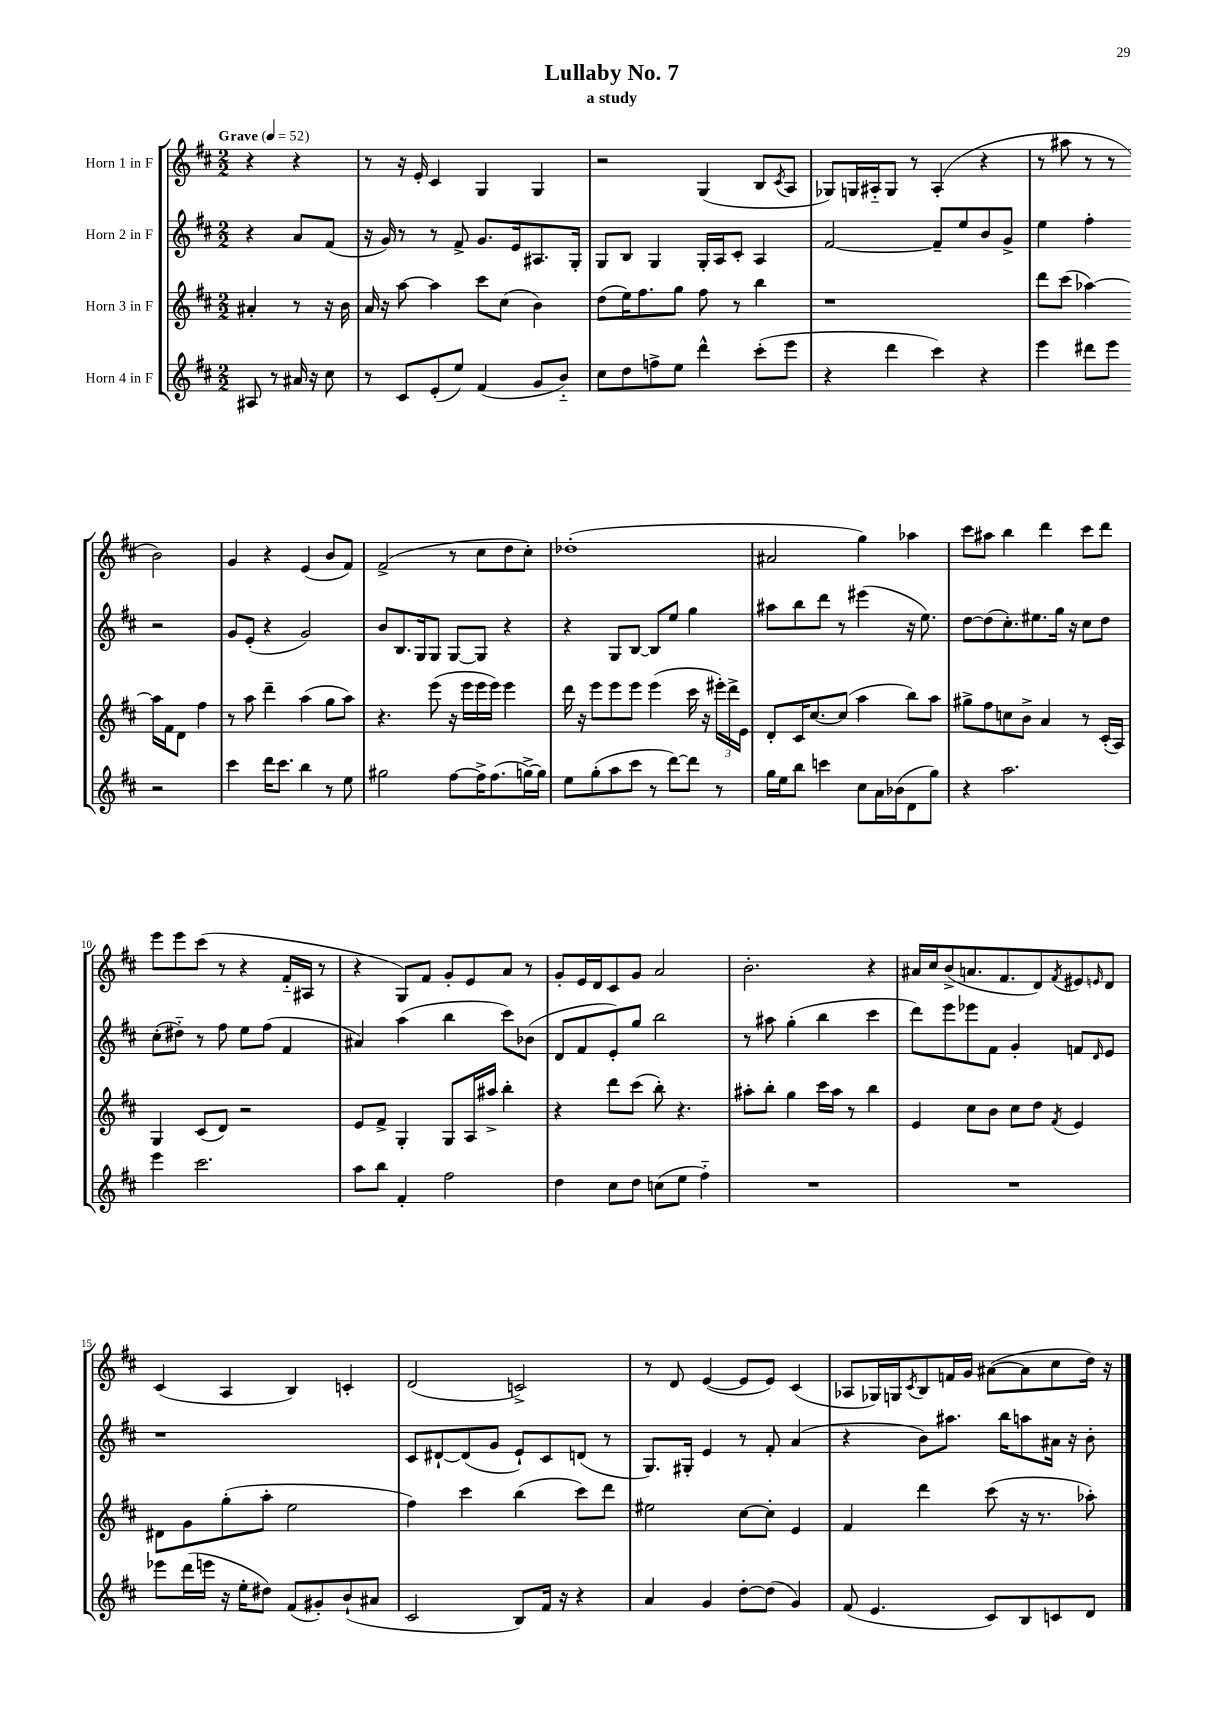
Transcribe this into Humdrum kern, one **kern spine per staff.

**kern	**kern	**kern	**kern
*part4	*part3	*part2	*part1
*staff4	*staff3	*staff2	*staff1
*I"Horn 4 in F	*I"Horn 3 in F	*I"Horn 2 in F	*I"Horn 1 in F
*clefG2	*clefG2	*clefG2	*clefG2
*k[f#c#]	*k[f#c#]	*k[f#c#]	*k[f#c#]
*M2/2	*M2/2	*M2/2	*M2/2
*MM52	*MM52	*MM52	*MM52
=	=	=	=
!	!	!	!LO:TX:a:B:t=Grave
8A#X/	4a#X'/	4r	4r
8r	.	.	.
16a#X/	8r	8a/L	4r
16r	.	.	.
8cc#\	16r	(8f#/J	.
.	16b\	.	.
=1	=1	=1	=1
8r	16a/	16r	8r
.	16r	16g/)	.
8c#/L	[8aa\	8r	16r
.	.	.	16e'/
(8e'/	4aa\]	8r	4c#/
8ee/J)	.	8f#^/	.
(4f#/	8ccc#\L	8.g/L	4G/
.	(8cc#\J	.	.
.	.	16e/k	.
8g/L	4b\)	8.A#X/	4G/
8b/J)	.	.	.
.	.	16G'/Jk	.
=2	=2	=2	=2
8cc#\L	(8dd\L	8G/L	2r
8dd\	16ee\K)	8B/J	.
.	8.ff#\	.	.
8ffn^\	.	4G/	.
8ee\J	8gg\J	.	.
4ddd^^\	8ff#\	16G'/LL	(4G/
.	.	16A/J	.
.	8r	8c#'/J	.
(8ccc#'\L	4bb\	4A/	8B/L
.	.	.	8qc#/
8eee\J	.	.	8A/J
=3	=3	=3	=3
4r	1r	[2f#/	8G-X/L)
.	.	.	16Gn/L
.	.	.	16A#X/J
4ddd\	.	.	8G/J
.	.	.	8r
4ccc#\)	.	8f#~/L]	(4A#'/
.	.	8ee/	.
4r	.	8b/	4r
.	.	8g^/J	.
=4	=4	=4	=4
4eee\	8ddd\L	4ee\	8r
.	(8ccc#\J	.	8aa#X\
8ddd#X\L	[4aa-X\)	4ff#'\	8r
8eee\J	.	.	8r
2r	16aa-\LL]	2r	2b\)
.	16f#\J	.	.
.	8d\J	.	.
.	4ff#\	.	.
!!LO:LB:g=z
=5	=5	=5	=5
4ccc#\	8r	8g/L	4g/
.	8aa\	(8e'/J	.
16ddd\KL	4ddd~\	4r	4r
8.ccc#\J	.	.	.
4bb\	(4aa\	2g/)	(4e/
8r	8gg\L	.	8b/L
8ee\	8aa\J)	.	8f#/J)
=6	=6	=6	=6
2gg#X\	4.r	8b/L	(2f#^/
.	.	8.B/	.
.	.	16G/k	.
.	(8eee\	8G/J	.
[8ff#\L	16r	[8G/L	8r
.	16eee\LL	.	.
16ff#^\K]	16eee\	8G/J]	8cc#\L
(8.ff#\	16eee\JJ)	.	.
.	4eee\	4r	8dd\
[16ggn^\L)	.	.	8cc#'\J)
16gg\JJ]	.	.	.
=7	=7	=7	=7
8ee\L	16ddd\	4r	(1dd-X'
.	16r	.	.
(8gg'\	8eee\L	.	.
8aa\	8eee\	8G/L	.
8ccc#\J	8eee\J	[8B/J	.
8r	(4eee\	8B/L]	.
[8ddd\L)	.	8ee/J	.
8ddd\J]	16ccc#\	4gg\	.
.	16r	.	.
8r	24eee#X'\LL)	.	.
.	24ddd^\	.	.
.	24e\JJ	.	.
=8	=8	=8	=8
16gg\LL	8d'/L	8aa#X\L	2a#X/
16ee\J	.	.	.
8bb\J	16c#/K	8bb\	.
.	[8.cc#/	.	.
4cccn\	.	8ddd\J	.
.	(8cc#/J]	8r	.
8cc#\L	4aa\	(4eee#X\	4gg\)
16a\L	.	.	.
(16b-X\J	.	.	.
8d\	8bb\L)	16r	4aa-X\
.	.	8.ee\)	.
8gg\J)	8aa\J	.	.
=9	=9	=9	=9
4r	8gg#X^\L	[8dd\L	8ccc#\L
.	8ff#\	(8dd\]	8aa#X\J
2.aa\	8ccn\	8.cc#'\)	4bb\
.	8b^\J	.	.
.	.	8.ee#X\	.
.	4a/	.	4ddd\
.	.	16gg\Jk	.
.	.	16r	.
.	8r	8cc#\L	8ccc#\L
.	(16c#'/LL	8dd\J	8ddd\J
.	16A/JJ)	.	.
!!LO:LB:g=z
=10	=10	=10	=10
4eee\	4G/	(8cc#'\L	8eee\L
.	.	8dd#X\J)	8eee\
2.ccc#\	(8c#/L	8r	(8ccc#\J
.	8d/J)	8ff#\	8r
.	2r	8ee\L	4r
.	.	(8ff#\J	.
.	.	4f#/	16f#/LL
.	.	.	16A#X/JJ
.	.	.	8r
=11	=11	=11	=11
8aa\L	8e/L	4a#X/)	4r
8bb\J	8f#^/J	.	.
4f#'/	4G'/	(4aa\	8G/L)
.	.	.	8f#/J
2ff#\	8G/L	4bb\	8g'/L
.	16A/L	.	8e/
.	16aa#X^/JJ	.	.
.	4bb'\	8ccc#\L)	8a/J
.	.	(8b-X\J	8r
=12	=12	=12	=12
4dd\	4r	8d/L	8g'/L
.	.	8f#/	16e/L
.	.	.	16d/J
8cc#\L	8ddd\L	8e'/)	8c#/
8dd\J	(8ccc#\J	8gg/J	8g/J
(8ccn\L	8bb'\)	2bb\	2a/
8ee\J	4.r	.	.
4ff#\)	.	.	.
=13	=13	=13	=13
1r	8aa#X'\L	8r	2.b'\
.	8bb'\J	8aa#X\	.
.	4gg\	(4gg'\	.
.	16ccc#\LL	4bb\	.
.	16aa#\JJ	.	.
.	8r	.	.
.	4bb\	4ccc#\	4r
=14	=14	=14	=14
1r	4e/	8ddd\L)	16a#X/LL
.	.	.	16cc#/J
.	.	8eee\	(8b^/
.	8cc#\L	8eee-X\	8.an/
.	8b\J	8f#\J	.
.	.	.	8.f#/
.	8cc#\L	4g'/	.
.	8dd\J	.	8d/)
.	8qf#/	.	8qf#/
.	4e/	8fn/L	8e#X/
.	.	16qqd/	16qqen/
.	.	8e/J	8d/J
!!LO:LB:g=z
=15	=15	=15	=15
8eee-X\L	8d#X\L	1r	(4c#/
(16ddd\L	8g\	.	.
16eeen\JJ	.	.	.
16r	(8gg'\	.	4A/
16ee'\KL	.	.	.
8dd#X\J)	8aa'\J	.	.
(8f#/L	2ee\	.	4B/)
8g#X'/)	.	.	.
(8b`/	.	.	4cn'/
8a#X/J	.	.	.
=16	=16	=16	=16
2c#/	4ff#\)	8c#/L	(2d/
.	.	[8d#X`/	.
.	4ccc#\	(8d#/]	.
.	.	8g/J	.
8B/L)	(4bb\	8e`/L)	2cn^/)
16f#/Jk	.	8c#/	.
16r	.	.	.
4r	8ccc#\L)	(8dn/J	.
.	8ddd\J	8r	.
=17	=17	=17	=17
4a/	2ee#X\	8.G/L)	8r
.	.	.	8d/
.	.	16G#X'/Jk	.
4g/	.	4e/	([4e/
[8dd'\L	[8cc#\L	8r	8e/L]
(8dd\J]	8cc#'\J]	8f#'/	8e/J)
4g/)	4e/	(4a/	(4c#/
=18	=18	=18	=18
(8f#/	4f#/	4r	8A-X/L
4.e/	.	.	16G-X/L)
.	.	.	16Gn/J
.	.	.	8qc#/
.	4ddd\	8b\L)	8B/
.	.	8.aa#X\J	16fn/L
.	.	.	16g/JJ
8c#/L)	(8ccc#\	.	([8a#X\L
.	.	16bb\KL	.
8B/	16r	8aan\	8a#\]
.	8.r	.	.
8cn/	.	16a#X\Jk	8cc#\
.	.	16r	.
8d/J	8aa-X'\)	8b'\	16dd\Jk)
.	.	.	16r
==	==	==	==
*-	*-	*-	*-
